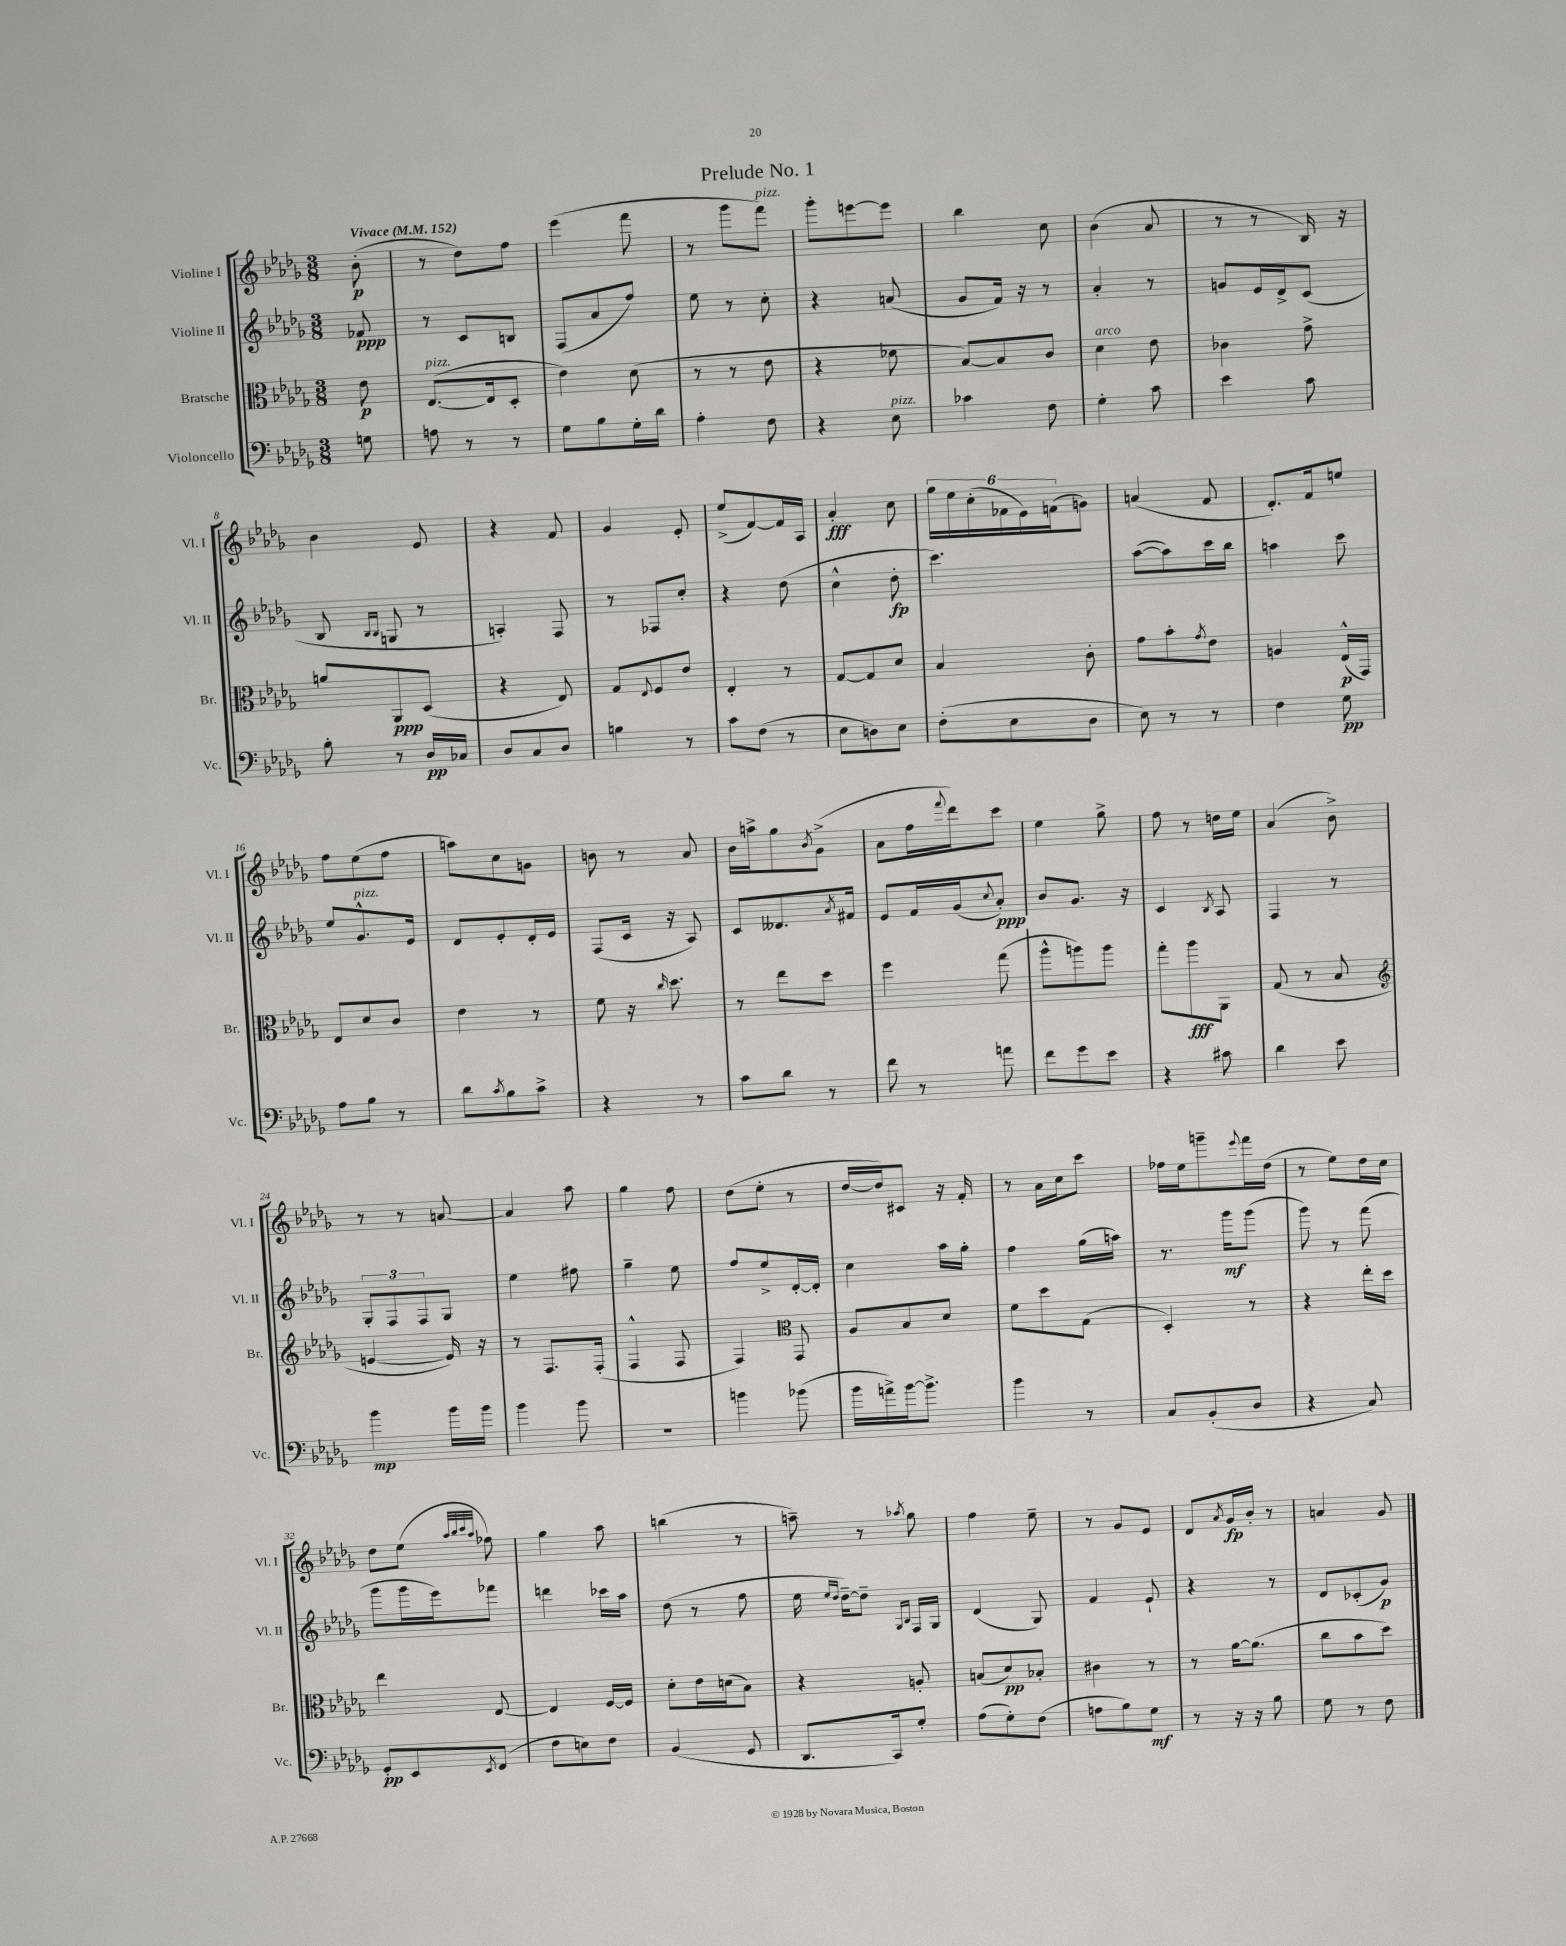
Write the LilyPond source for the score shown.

\header { title = "Prelude No. 1" }
<<
\new StaffGroup <<
\new Staff = "s0" \with { instrumentName = "Violine I" shortInstrumentName = "Vl. I" } {
    \clef treble \key des \major \numericTimeSignature \time 3/8 \partial 8 \tempo "Vivace" 4 = 152
    bes'8-.\p( |
    r8 des''8) f''8 |
    ees'''4( f'''8 |
    r8 ges'''8 f'''8^\markup { \italic "pizz." }) |
    ges'''8-. e'''8~ e'''8 |
    bes''4 c''8 |
    bes'4( aes'8 |
    r8 r8 bes16) r16 |
    bes'4 ees'8 |
    r4 f'8 |
    ges'4 ees'8-. |
    ees''8->( f'8~) f'16 aes16 |
    aes'4-.\fff c''8 |
    \tuplet 6/4 { ges''16 ees''16 c''16-.( fes'16 ees'16) f'16( } g'8) |
    a'4( f'8 |
    des'8.-.) f'16 e''8 |
    f''8 ees''8( f''8 |
    a''8) c''8 g'8 |
    b'8 r8 aes'8 |
    bes'16 a''16-> ges''8 \acciaccatura { bes'8 } ges'8->( |
    aes'8 f''16 \appoggiatura { f'''8 } des'''16) c'''8 |
    ees''4 ges''8-> |
    f''8 r8 d''16 ees''16 |
    aes'4( bes'8->) |
    r8 r8 a'8~ |
    a'4 aes''8 |
    ges''4 f''8 |
    des''8( ees''8-. r8 |
    des''16~ des''16) cis'8 r16 f'16-. |
    r8 aes'16 c''16 c'''8 |
    fes''16 ees''16 g'''8-- \appoggiatura { ees'''8 } f'''16 des''16( |
    r8 ees''8) des''16 c''16 |
    des''8 ees''8( \grace { aes''32 bes''32 c'''32 aes''32 } fes''8) |
    ges''4 aes''8 |
    b''4( r8 |
    a''8--) r8 \acciaccatura { aes''8 } ges''8 |
    f''4 ees''8-- |
    r8 ges'8 ees'8 |
    des'8 \acciaccatura { aes'8 } ges'16\fp bes'16-. r8 |
    a'4 ges'8 \bar "|." |
}
\new Staff = "s1" \with { instrumentName = "Violine II" shortInstrumentName = "Vl. II" } {
    \clef treble \key des \major \numericTimeSignature \time 3/8 \partial 8
    fes'8\ppp |
    r8 c'8 b8 |
    f8( aes'8 f''8) |
    ees''8 r8 c''8-. |
    r4 a'8( |
    ges'8 f'16) r16 r8 |
    aes'4-. r8 |
    g'8 ees'16 des'16-> c'8( |
    bes8 \grace { bes16 bes16 } g8 r8 |
    a4-.) f8 |
    r8 fes8 c''8-. |
    r4 des''8( |
    c''4-^ des''8-.\fp |
    c'''4.) |
    aes''8~( aes''8) c'''16 bes''16 |
    a''4 c'''8 |
    ees''8 ges'8.-^^\markup { \italic "pizz." } ees'16 |
    des'8 ees'8-. des'16-. ees'16 |
    f8( c'16 r16 aes8) |
    c'8 deses'8. \acciaccatura { aes'8 } fis'16 |
    ees'8 f'16 ges'16( \appoggiatura { c''8 } aes'8-.\ppp) |
    bes'8 ges'8. r16 |
    c'4 \acciaccatura { bes8 } aes8 |
    f4 r8 |
    \tuplet 3/2 { ges8-. f8 f8 } ges8 |
    ees''4 fis''8 |
    ges''4-- ees''8 |
    f''8 ees''8-> des'16~-. des'16-. |
    c''4 aes''16 ges''16-. |
    f''4 ges''16( a''16) |
    r8. ges'''16\mf ges'''8( |
    ges'''8) r8 f'''8( |
    ges'''8 ges'''16 ees'''16) fes'''8 |
    d'''4 ces'''16 aes''16 |
    des''8( r8 f''8 |
    ees''16 \grace { ees''16 des''16 } des''16~--) des''8-- \grace { ges16 bes16 } f16 ges16 |
    des'4( ges8) |
    f'4 ees'8-! |
    r4 r8 |
    des'8 ces'8-.( ges'8\p) \bar "|." |
}
\new Staff = "s2" \with { instrumentName = "Bratsche" shortInstrumentName = "Br." } {
    \clef alto \key des \major \numericTimeSignature \time 3/8 \partial 8
    ees'8\p |
    ees8.~^\markup { \italic "pizz." }( ees16 des8-. |
    ees'4) des'8( |
    r8 r8 ees'8 |
    r4 fes'8 |
    bes8~) bes8 c'8 |
    des'4^\markup { \italic "arco" } ees'8 |
    ces'4 ges'8-> |
    a'8 aes,8\ppp des8( |
    r4 ees8) |
    ges8 \appoggiatura { ees8 } f8 ees'8 |
    ees4-. r8 |
    ges8~ ges8 des'8 |
    bes4 c'8-. |
    ges'8 bes'8-. \acciaccatura { ges'8 } ees'8 |
    a4 ees16-^\p( ges,16) |
    ees8 des'8 c'8 |
    ees'4 r8 |
    f'8 r16 \grace { c''16 } des''8. |
    r8 ees''8 des''8 |
    f''4 ges''8( |
    aes''8-^ a''8) a''8 |
    ges''8-. aes''8\fff aes,8 |
    ges8( r8 bes8 |
    \clef treble e'4~ e'16) r16 |
    r8 f8. f16-.( |
    f4-^ f8 |
    f4) \clef alto ges,8 |
    aes8 bes8 des'8 |
    f'8 des''8 ges8( |
    des4-.) r8 |
    r4 ees''16-. des''16 |
    ees''4 ees8~ |
    ees4 f16~ f16 |
    des'8-. ees'16 d'16( bes8) |
    r4 a8-. |
    b8( des'8\pp) bes8-. |
    cis'4 r8 |
    r8 aes'16~ aes'8.( |
    c''8 bes'8 des''8) \bar "|." |
}
\new Staff = "s3" \with { instrumentName = "Violoncello" shortInstrumentName = "Vc." } {
    \clef bass \key des \major \numericTimeSignature \time 3/8 \partial 8
    g8 |
    a8 r8 r8 |
    ges8 bes8 ges16-. des'16 |
    aes4-. f8 |
    r4 ees8^\markup { \italic "pizz." } |
    ces'4 f8 |
    ges4-. c'8 |
    ees'4 c'8 |
    bes8-. r8 des16\pp ces16 |
    des8 c8 des8 |
    b4 r8 |
    c'8 f8( r8 |
    ees8 d8) ees8 |
    f8-.( ees8 des8 |
    ees8) r8 r8 |
    f4 ges8\pp |
    aes8 bes8 r8 |
    des'8 \acciaccatura { c'8 } bes8 c'8-> |
    r4 r8 |
    c'8 des'8 r8 |
    f'8 r8 a'8 |
    f'8 ges'8 ees'8 |
    r4 cis'8 |
    des'4 ees'8 |
    bes'4\mp bes'16 bes'16 |
    bes'4 bes'8 |
    R4. |
    b'4 bes'8( |
    bes'16 a'16->) bes'16~ bes'8.-> |
    bes'4 r8 |
    c8 bes,8-.( des8 |
    r4 c8) |
    ges,8-.\pp ees,8 \acciaccatura { ees,8 } f,8( |
    f8 e8) f8 |
    bes,4( ges,8 |
    des,8. c,16) ges8-. |
    aes8( ges8-.) f8( |
    a8 bes8) ges8\mf |
    r8 r16 r16 bes8 |
    ges8 r8 f8 \bar "|." |
}
>>
>>
